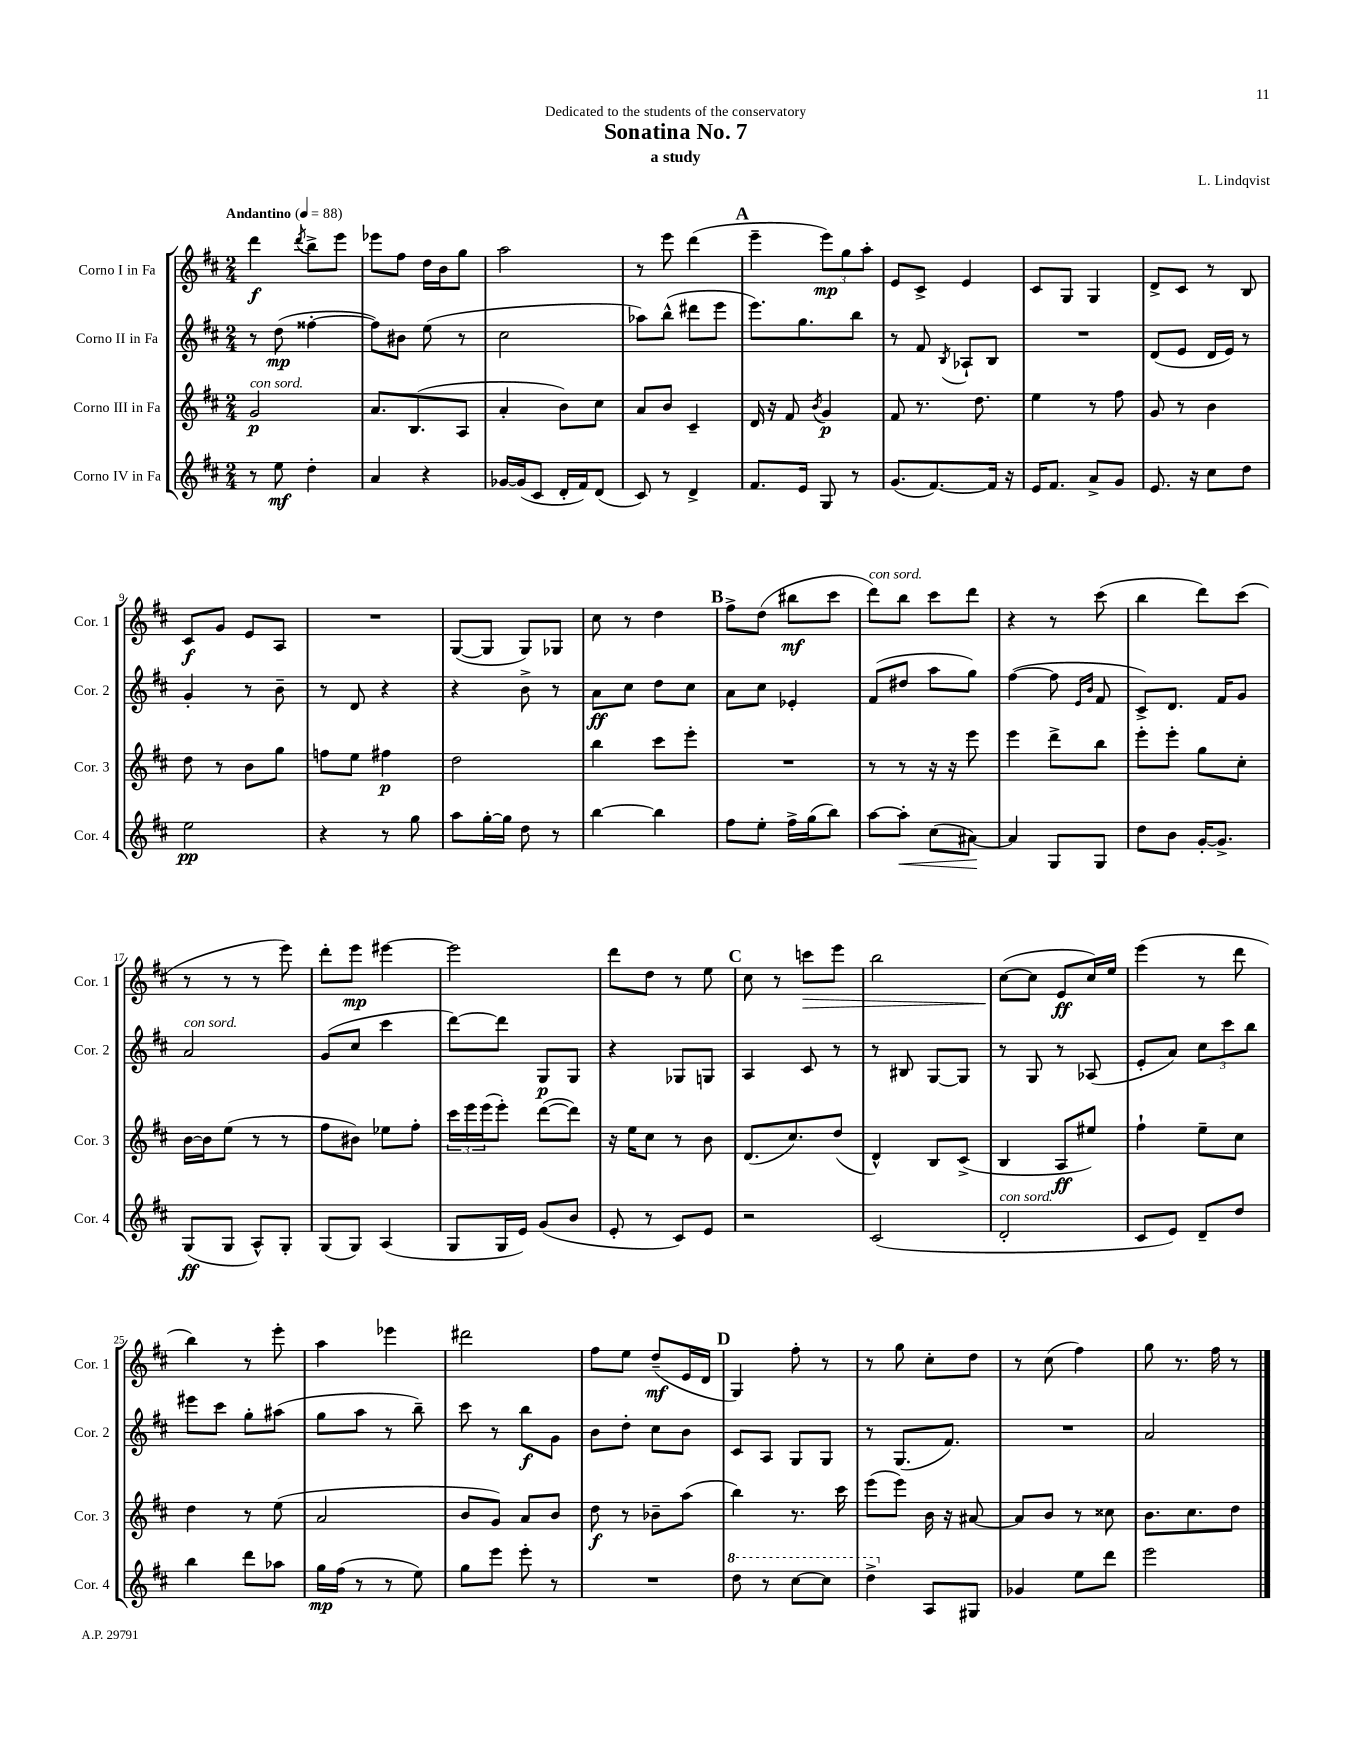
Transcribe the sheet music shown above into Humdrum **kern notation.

**kern	**dynam	**kern	**dynam	**kern	**dynam	**kern	**dynam
*part4	*part4	*part3	*part3	*part2	*part2	*part1	*part1
*staff4	*staff4	*staff3	*staff3	*staff2	*staff2	*staff1	*staff1
*I"Corno IV in Fa	*	*I"Corno III in Fa	*	*I"Corno II in Fa	*	*I"Corno I in Fa	*
*I'Cor. 4	*	*I'Cor. 3	*	*I'Cor. 2	*	*I'Cor. 1	*
*clefG2	*	*clefG2	*	*clefG2	*	*clefG2	*
*k[f#c#]	*	*k[f#c#]	*	*k[f#c#]	*	*k[f#c#]	*
*M2/4	*	*M2/4	*	*M2/4	*	*M2/4	*
*MM88	*	*MM88	*	*MM88	*	*MM88	*
=1	=1	=1	=1	=1	=1	=1	=1
!	!	!	!	!	!	!LO:TX:a:B:t=Andantino	!
!	!	!LO:TX:a:i:t=con sord.	!	!	!	!	!
8r	.	2g/	p	8r	.	4ddd\	f
8ee\	mf	.	.	(8dd\	mp	.	.
.	.	.	.	.	.	8qddd/	.
4dd'\	.	.	.	[4ff##X'\	.	8bb^\L	.
.	.	.	.	.	.	8eee\J	.
=2	=2	=2	=2	=2	=2	=2	=2
4a/	.	8.a/L	.	8ff##\L])	.	8eee-X\L	.
.	.	.	.	8b#X\J	.	8ff#\J	.
.	.	(8.B/	.	.	.	.	.
4r	.	.	.	(8ee\	.	16dd\LL	.
.	.	.	.	.	.	16b\J	.
.	.	8A/J	.	8r	.	8gg\J	.
=3	=3	=3	=3	=3	=3	=3	=3
[16g-X/LL	.	4a'/	.	2cc#\	.	2aa\	.
(16g-/J]	.	.	.	.	.	.	.
8c#/J	.	.	.	.	.	.	.
16d'/LL	.	8b\L)	.	.	.	.	.
16f#/J)	.	.	.	.	.	.	.
(8d/J	.	8cc#\J	.	.	.	.	.
=4	=4	=4	=4	=4	=4	=4	=4
8c#/)	.	8a/L	.	8aa-X\L)	.	8r	.
8r	.	8b/J	.	(8bb^^\J	.	8eee\	.
4d^/	.	4c#~/	.	8ddd#X\L	.	(4ddd\	.
.	.	.	.	8eee\J	.	.	.
!!LO:REH:place=s1:t=A
=5	=5	=5	=5	=5	=5	=5	=5
8.f#/L	.	16d/	.	8.eee\L)	.	4eee~\	.
.	.	16r	.	.	.	.	.
.	.	8f#/	.	.	.	.	.
16e/Jk	.	.	.	8.gg\	.	.	.
.	.	8qb/	.	.	.	.	.
8G/	.	4g/	p	.	.	12eee\L)	mp
.	.	.	.	.	.	12gg\	.
8r	.	.	.	8bb\J	.	.	.
.	.	.	.	.	.	12aa'\J	.
=6	=6	=6	=6	=6	=6	=6	=6
(8.g/L	.	8f#/	.	8r	.	8e/L	.
.	.	8.r	.	8f#/	.	8c#^/J	.
[8.f#/)	.	.	.	.	.	.	.
.	.	.	.	8qB/	.	.	.
.	.	.	.	8A-X`/L	.	4e/	.
.	.	8.dd\	.	.	.	.	.
16f#/Jk]	.	.	.	8B/J	.	.	.
16r	.	.	.	.	.	.	.
=7	=7	=7	=7	=7	=7	=7	=7
16e/KL	.	4ee\	.	2r	.	8c#/L	.
8.f#/J	.	.	.	.	.	.	.
.	.	.	.	.	.	8G/J	.
8a^/L	.	8r	.	.	.	4G/	.
8g/J	.	8ff#\	.	.	.	.	.
=8	=8	=8	=8	=8	=8	=8	=8
8.e/	.	8g/	.	(8d/L	.	8d^/L	.
.	.	8r	.	8e/J	.	8c#/J	.
16r	.	.	.	.	.	.	.
8cc#\L	.	4b\	.	16d/LL	.	8r	.
.	.	.	.	16e/JJ)	.	.	.
8dd\J	.	.	.	8r	.	8B/	.
!!LO:LB:g=z
=9	=9	=9	=9	=9	=9	=9	=9
2ee\	pp	8dd\	.	4g'/	.	8c#/L	f
.	.	8r	.	.	.	8g/J	.
.	.	8b\L	.	8r	.	8e/L	.
.	.	8gg\J	.	8b~\	.	8A/J	.
=10	=10	=10	=10	=10	=10	=10	=10
4r	.	8ffn\L	.	8r	.	2r	.
.	.	8ee\J	.	8d/	.	.	.
8r	.	4ff#X\	p	4r	.	.	.
8gg\	.	.	.	.	.	.	.
=11	=11	=11	=11	=11	=11	=11	=11
8aa\L	.	2dd\	.	4r	.	([8G/L	.
[16gg'\L	.	.	.	.	.	8G/J]	.
16gg\JJ]	.	.	.	.	.	.	.
8dd\	.	.	.	8b^\	.	8G/L)	.
8r	.	.	.	8r	.	8G-X/J	.
=12	=12	=12	=12	=12	=12	=12	=12
[4bb\	.	4bb\	.	8a\L	ff	8cc#\	.
.	.	.	.	8cc#\J	.	8r	.
4bb\]	.	8ccc#\L	.	8dd\L	.	4dd\	.
.	.	8eee'\J	.	8cc#\J	.	.	.
!!LO:REH:place=s1:t=B
=13	=13	=13	=13	=13	=13	=13	=13
8ff#\L	.	2r	.	8a\L	.	8ff#^\L	.
8ee'\J	.	.	.	8cc#\J	.	(8dd\J	.
16ff#^\LL	.	.	.	4e-X'/	.	8bb#X\L	mf
(16gg\J	.	.	.	.	.	.	.
8bb\J)	.	.	.	.	.	8ccc#\J	.
=14	=14	=14	=14	=14	=14	=14	=14
!	!	!	!	!	!	!LO:TX:a:i:t=con sord.	!
[8aa\L	.	8r	.	(8f#/L	.	8ddd\L)	.
!	!LO:HP:b	!	!	!	!	!	!
8aa'\J]	<	8r	.	8dd#X/J	.	8bb\J	.
(8cc#\L	.	16r	.	8aa\L	.	8ccc#\L	.
.	.	16r	.	.	.	.	.
[8a#X\J)	.	8eee\	.	8gg\J)	.	8ddd\J	.
.	[	.	.	.	.	.	.
=15	=15	=15	=15	=15	=15	=15	=15
4a#/]	.	4eee\	.	([4ff#\	.	4r	.
8G/L	.	8ddd^\L	.	8ff#\]	.	8r	.
.	.	.	.	16qqe/LL	.	.	.
.	.	.	.	16qqb/JJ	.	.	.
8G/J	.	8bb\J	.	8f#/	.	(8ccc#\	.
=16	=16	=16	=16	=16	=16	=16	=16
8dd\L	.	8eee'\L	.	8c#^/L)	.	4bb\	.
8b\J	.	8eee'\J	.	8.d/J	.	.	.
[16g'/KL	.	8gg\L	.	.	.	8ddd\L)	.
8.g^/J]	.	.	.	16f#/KL	.	.	.
.	.	8cc#'\J	.	8g/J	.	(8ccc#\J	.
!!LO:LB:g=z
=17	=17	=17	=17	=17	=17	=17	=17
!	!	!	!	!LO:TX:a:i:t=con sord.	!	!	!
(8G/L	ff	[16b\LL	.	2a/	.	8r	.
.	.	16b\J]	.	.	.	.	.
8G/J	.	(8ee\J	.	.	.	8r	.
8A^^/L)	.	8r	.	.	.	8r	.
8G'/J	.	8r	.	.	.	8eee\)	.
=18	=18	=18	=18	=18	=18	=18	=18
(8G/L	.	8ff#\L	.	(8g/L	.	8ddd'\L	.
8G/J)	.	8b#X\J)	.	8cc#/J	.	8eee\J	mp
(4A/	.	8ee-X\L	.	4ccc#\	.	[4eee#X\	.
.	.	8ff#'\J	.	.	.	.	.
=19	=19	=19	=19	=19	=19	=19	=19
8G/L	.	24ccc#\LL	.	[8ddd\L)	.	2eee#\]	.
.	.	24eee\	.	.	.	.	.
.	.	(24eee\J	.	.	.	.	.
16G/L	.	8eee'\J)	.	8ddd\J]	.	.	.
16e/JJ)	.	.	.	.	.	.	.
(8g/L	.	([8ddd\L	.	8G/L	p	.	.
8b/J	.	8ddd\J])	.	8G/J	.	.	.
=20	=20	=20	=20	=20	=20	=20	=20
8e'/	.	16r	.	4r	.	8ddd\L	.
.	.	16ee\KL	.	.	.	.	.
8r	.	8cc#\J	.	.	.	8dd\J	.
8c#/L)	.	8r	.	8G-X/L	.	8r	.
8e/J	.	8b\	.	8Gn/J	.	8ee\	.
!!LO:REH:place=s1:t=C
=21	=21	=21	=21	=21	=21	=21	=21
2r	.	(8.d/L	.	4A/	.	8cc#\	.
.	.	.	.	.	.	8r	.
.	.	8.cc#/)	.	.	.	.	.
!	!	!	!	!	!	!	!LO:HP:b
.	.	.	.	8c#/	.	8cccn\L	>
.	.	(8dd/J	.	8r	.	8eee\J	.
=22	=22	=22	=22	=22	=22	=22	=22
(2c#/	.	4d^^/)	.	8r	.	2bb\	.
.	.	.	.	8B#X/	.	.	.
.	.	8B/L	.	[8G/L	.	.	.
.	.	(8c#^/J	.	8G/J]	.	.	.
=23	=23	=23	=23	=23	=23	=23	=23
!LO:TX:a:i:t=con sord.	!	!	!	!	!	!	!
2d'/	.	4B/	.	8r	.	([8cc#\L	.
.	.	.	.	8G/	.	8cc#\J]	]
.	.	8A/L	ff	8r	.	8e/L	ff
.	.	8ee#X/J)	.	(8A-X/	.	16cc#/L)	.
.	.	.	.	.	.	16ee/JJ	.
=24	=24	=24	=24	=24	=24	=24	=24
8c#/L	.	4ff#`\	.	8e'/L	.	(4eee\	.
8e/J)	.	.	.	8a/J)	.	.	.
8d~/L	.	8ee~\L	.	12cc#\L	.	8r	.
.	.	.	.	12ccc#\	.	.	.
8dd/J	.	8cc#\J	.	.	.	8ddd\	.
.	.	.	.	12bb\J	.	.	.
!!LO:LB:g=z
=25	=25	=25	=25	=25	=25	=25	=25
4bb\	.	4dd\	.	8eee#X\L	.	4bb\)	.
.	.	.	.	8ccc#\J	.	.	.
8ddd\L	.	8r	.	8gg'\L	.	8r	.
8aa-X\J	.	(8ee\	.	(8aa#X\J	.	8eee'\	.
=26	=26	=26	=26	=26	=26	=26	=26
16gg\LL	mp	2a/	.	8gg\L	.	4aa\	.
(16ff#\JJ	.	.	.	.	.	.	.
8r	.	.	.	8aa\J	.	.	.
8r	.	.	.	8r	.	4eee-X\	.
8ee\)	.	.	.	8bb~\)	.	.	.
=27	=27	=27	=27	=27	=27	=27	=27
8gg\L	.	8b/L	.	8ccc#\	.	2ddd#X\	.
8eee\J	.	8g/J)	.	8r	.	.	.
8eee'\	.	8a/L	.	8bb\L	f	.	.
8r	.	8b/J	.	8g\J	.	.	.
=28	=28	=28	=28	=28	=28	=28	=28
2r	.	8dd\	f	8b\L	.	8ff#\L	.
.	.	8r	.	8dd'\J	.	8ee\J	.
.	.	8b-X~\L	.	8cc#\L	.	(8dd~/L	mf
.	.	(8aa\J	.	8b\J	.	16e/L	.
.	.	.	.	.	.	16d/JJ	.
!!LO:REH:place=s1:t=D
=29	=29	=29	=29	=29	=29	=29	=29
*8va	*	*	*	*	*	*	*
8ddd\	.	4bb\)	.	8c#/L	.	4G/)	.
8r	.	.	.	8A/J	.	.	.
[8ccc#\L	.	8.r	.	8G/L	.	8ff#'\	.
8ccc#\J]	.	.	.	8G/J	.	8r	.
.	.	16ccc#\	.	.	.	.	.
=30	=30	=30	=30	=30	=30	=30	=30
4ddd^\	.	(8eee\L	.	8r	.	8r	.
.	.	8eee\J)	.	(8.G/L	.	8gg\	.
*X8va	*	*	*	*	*	*	*
8A/L	.	16b\	.	.	.	8cc#'\L	.
.	.	16r	.	8.f#/J)	.	.	.
8G#X/J	.	[8a#X/	.	.	.	8dd\J	.
=31	=31	=31	=31	=31	=31	=31	=31
4g-X/	.	8a#/L]	.	2r	.	8r	.
.	.	8b/J	.	.	.	(8cc#\	.
8ee\L	.	8r	.	.	.	4ff#\)	.
8ddd\J	.	8cc##X\	.	.	.	.	.
=32	=32	=32	=32	=32	=32	=32	=32
2eee\	.	8.b\L	.	2a/	.	8gg\	.
.	.	.	.	.	.	8.r	.
.	.	8.cc#\	.	.	.	.	.
.	.	.	.	.	.	16ff#\	.
.	.	8dd\J	.	.	.	8r	.
==	==	==	==	==	==	==	==
*-	*-	*-	*-	*-	*-	*-	*-
